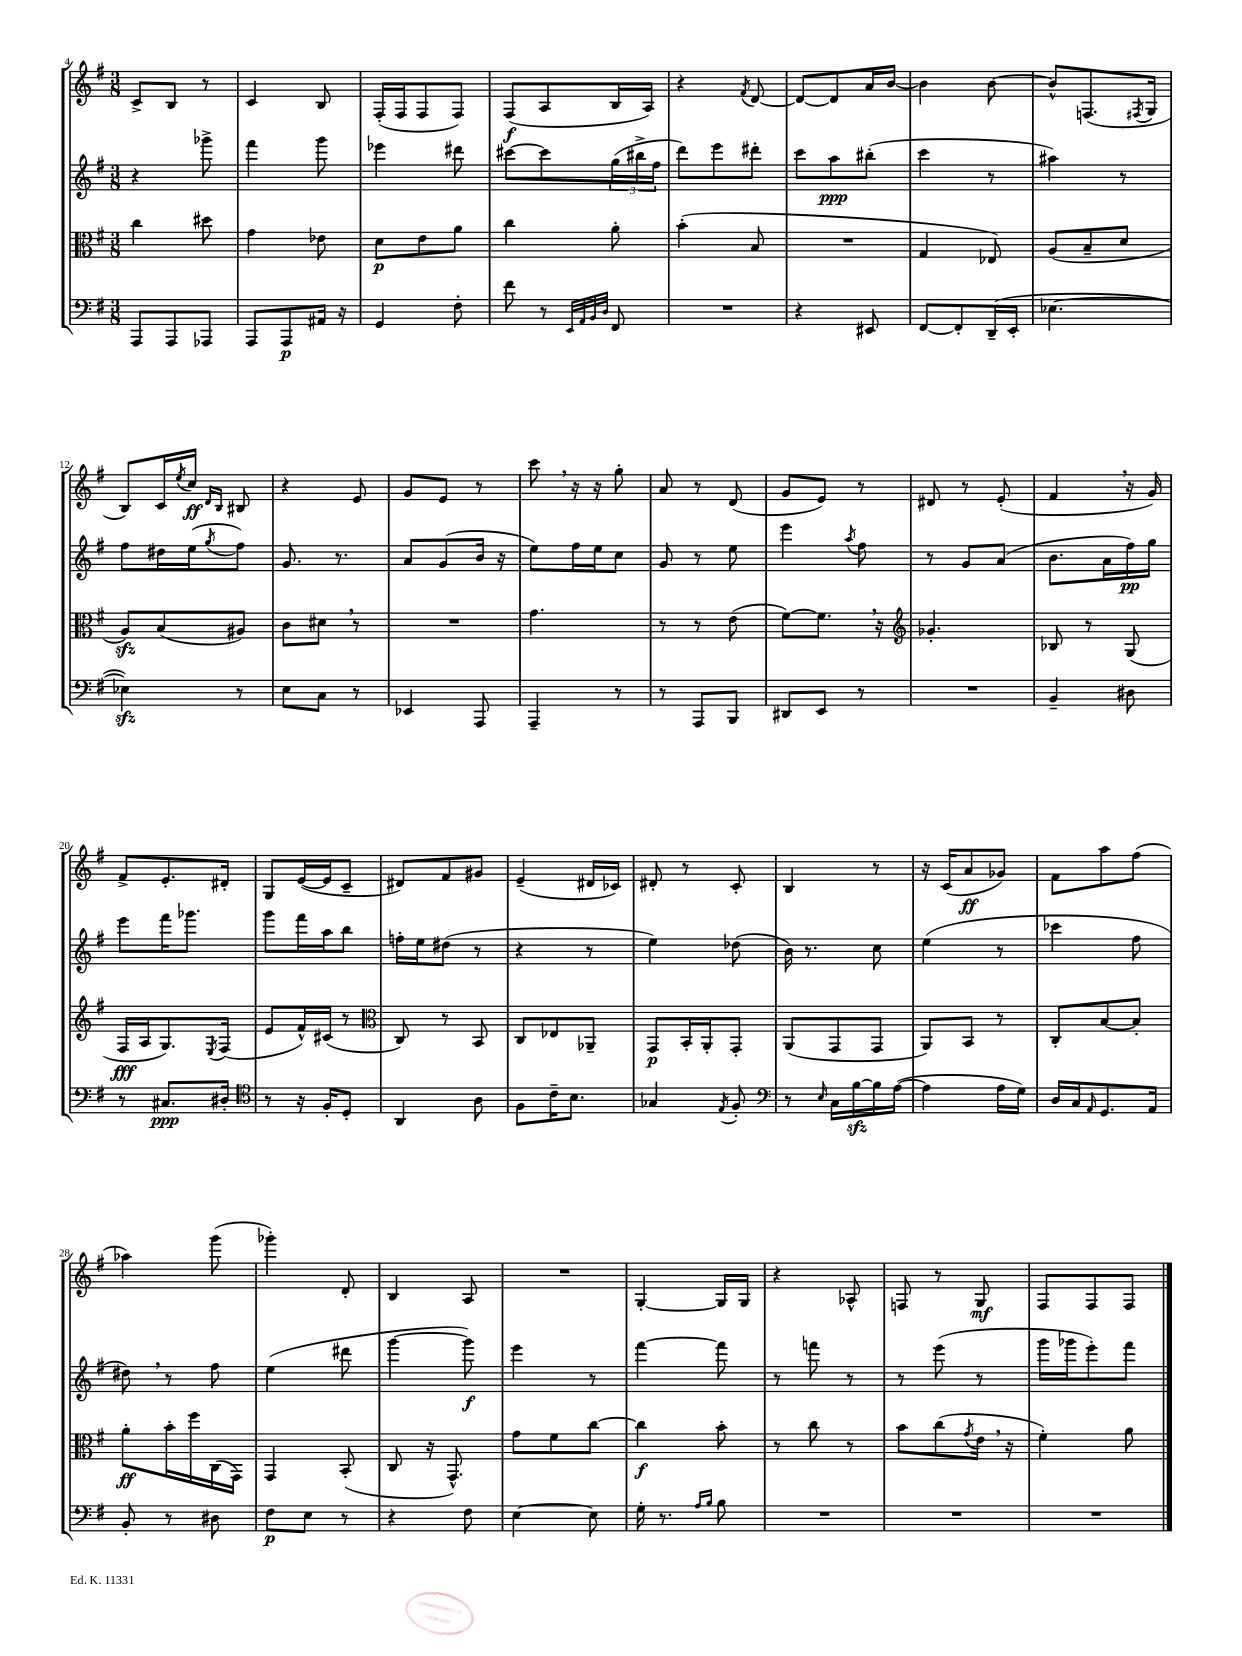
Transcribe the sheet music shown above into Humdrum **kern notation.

**kern	**kern	**kern	**kern
*staff4	*staff3	*staff2	*staff1
*clefF4	*clefC3	*clefG2	*clefG2
*k[f#]	*k[f#]	*k[f#]	*k[f#]
*M3/8	*M3/8	*M3/8	*M3/8
8AAA/L	4cc\	4r	8c^/L
8AAA/	.	.	8B/J
8AAA-/J	8dd#\	8ggg-^\	8r
=	=	=	=
8AAA/L	4g\	4fff#\	4c/
8AAA/	.	.	.
16AA#/Jk	8e-\	8ggg\	8B/
16r	.	.	.
=	=	=	=
4GG/	8d\L	4eee-\	(16F#'/LL
.	.	.	16F#/J
.	8e\	.	8F#/
8F#'\	8a\J	8ddd#\	8F#/J)
=	=	=	=
8f#\	4cc\	[8ccc#\L	(8F#/L
8r	.	8ccc#\]	8A/
32qqEE/LLL	.	.	.
32qqAA/	.	.	.
32qqBB/	.	.	.
32qqD/JJJ	.	.	.
8FF#/	8a'\	(24gg\L	16B/L
.	.	24bb#^\	.
.	.	.	16A/JJ)
.	.	24ff#\JJ	.
=	=	=	=
4.r	(4b'\	8ddd\L)	4r
.	.	8eee\	.
.	.	.	8qf#/
.	8B/	8ddd#'\J	[8d/
=	=	=	=
4r	4.r	8ccc\L	8d/_L
.	.	8aa\	8d/]
8EE#/	.	(8bb#'\J	16a/L
.	.	.	[16b/JJ
=	=	=	=
[8FF#/L	4G/	4ccc\	4b\]
8FF#'/]	.	.	.
(16DD~/L	8E-/)	8r	[8b\
16EE'/JJ	.	.	.
=	=	=	=
[4.E-\	(8A/L	4aa#\)	8b^^/]L
.	8B~/	.	(8.F/
.	8d/J	8r	.
.	.	.	8qF#/
.	.	.	16G/Jk
=	=	=	=
4E-\])	8A/L)	8ff#\L	8B/L)
.	(8B/	16dd#\L	16c/L
.	.	.	8qee/
.	.	(16ee\J	16cc/JJ
.	.	.	16qqd/LL
.	.	8qgg/	16qqB/JJ
8r	8A#/J)	8ff#\J)	8B#/
=	=	=	=
8E\L	8c\L	8.g/	4r
8C\J	8d#\J	.	.
.	.	8.r	.
8r	8r	.	8e/
=	=	=	=
4EE-/	4.r	8a/L	8g/L
.	.	(8g/	8e/J
8AAA/	.	16b/Jk	8r
.	.	16r	.
=	=	=	=
4AAA~/	4.g\	8ee\L)	8ccc\
.	.	16ff#\L	16r
.	.	16ee\J	16r
8r	.	8cc\J	8gg'\
=	=	=	=
8r	8r	8g/	8a/
8AAA/L	8r	8r	8r
8BBB/J	(8e\	8ee\	(8d/
=	=	=	=
8DD#/L	[8f#\L)	4eee\	8g/L
8EE/J	8.f#\]J	.	8e/J)
.	.	8qaa/	.
8r	.	8ff#\	8r
.	16r	.	.
=	=	=	=
*	*clefG2	*	*
4.r	4.g-'/	8r	8d#/
.	.	8g/L	8r
.	.	(8a/J	(8e'/
=	=	=	=
4BB~/	8B-/	8.b\L	4f#/
.	8r	.	.
.	.	16a\L	.
8D#\	(8G/	16ff#\)	16r
.	.	16gg\JJ	16g/)
=	=	=	=
8r	16F#/LL	8eee\L	8f#^/L
.	16A/J	.	.
8.C#/L	8.G/)	16fff#\K	8.e'/
.	.	8.ggg-\J	.
.	8qE/	.	.
16D#'/Jk	(16F#/Jk	.	16d#'/Jk
=	=	=	=
*clefC4	*	*	*
8r	8e/L	8ggg\L	8G/L
16r	16f#^^/L)	16fff#\L	([16e/L
16F#'/LK	(16c#/JJ	16aa\J	16e/]J
8D'/J	8r	8bb\J	8c~/J
=	=	=	=
*	*clefC3	*	*
4AA/	8C/)	16ff'\LL	8d#/L)
.	.	16ee\J	.
.	8r	(8dd#\J	8f#/
8A\	8BB/	8r	8g#/J
=	=	=	=
8F#\L	8C/L	4r	(4e~/
16c~\K	8E-/	.	.
8.B\J	.	.	.
.	8AA-~/J	8r	16d#/LL
.	.	.	16c-/JJ)
=	=	=	=
4G-/	8GG/L	4ee\)	8d#'/
.	16BB'/L	.	8r
.	16AA'/J	.	.
8qE/	.	.	.
8F#'/	8GG'/J	(8dd-\	8c'/
=	=	=	=
*clefF4	*	*	*
8r	(8AA/L	16b\)	4B/
.	.	8.r	.
16qqE/	.	.	.
16C\LL	8GG/	.	.
[16B\	.	.	.
16B\]	8GG/J	8cc\	8r
([16A\JJ	.	.	.
=	=	=	=
4A\]	8AA/L)	(4ee\	16r
.	.	.	(16c/LK
.	8BB/J	.	8a/
16A\LL	8r	8r	8g-/J)
16G\JJ)	.	.	.
=	=	=	=
16D/LL	8C'/L	4ccc-\	8f#\L
16C/J	.	.	.
16qqAA/	.	.	.
8.GG/	[8B/	.	8aa\
.	8B'/]J	8ff#\	(8ff#\J
16AA/Jk	.	.	.
=	=	=	=
8BB'/	8a'\L	8dd#\)	4aa-\)
8r	16b'\L	8r	.
.	16ff#\	.	.
8D#\	(16C\	8ff#\	(8ggg\
.	16GG\JJ)	.	.
=	=	=	=
8F#\L	4GG/	(4ee\	4ggg-'\)
8E\J	.	.	.
8r	(8BB'/	8ddd#\	8d'/
=	=	=	=
4r	8C/	[4ggg\	4B/
.	16r	.	.
.	8.GG^^/)	.	.
8F#\	.	8ggg\])	8A/
=	=	=	=
[4E\	8g\L	4eee\	4.r
.	8f#\	.	.
8E\]	[8cc\J	8r	.
=	=	=	=
16G'\	4cc\]	[4fff#\	[4G'/
8.r	.	.	.
16qqA/LL	.	.	.
16qqB/JJ	.	.	.
8B\	8b'\	8fff#\]	16G/]LL
.	.	.	16G/JJ
=	=	=	=
4.r	8r	8r	4r
.	8cc\	8fff\	.
.	8r	8r	8A-^^/
=	=	=	=
4.r	8b\L	8r	8F/
.	(8cc\	(8eee\	8r
.	8qg/	.	.
.	16e\Jk	8r	8G/
.	16r	.	.
=	=	=	=
4.r	4f#'\)	16ggg\LL	8F#/L
.	.	16ggg-\J	.
.	.	8eee'\)	8F#/
.	8a\	8fff#\J	8F#/J
==	==	==	==
*-	*-	*-	*-
